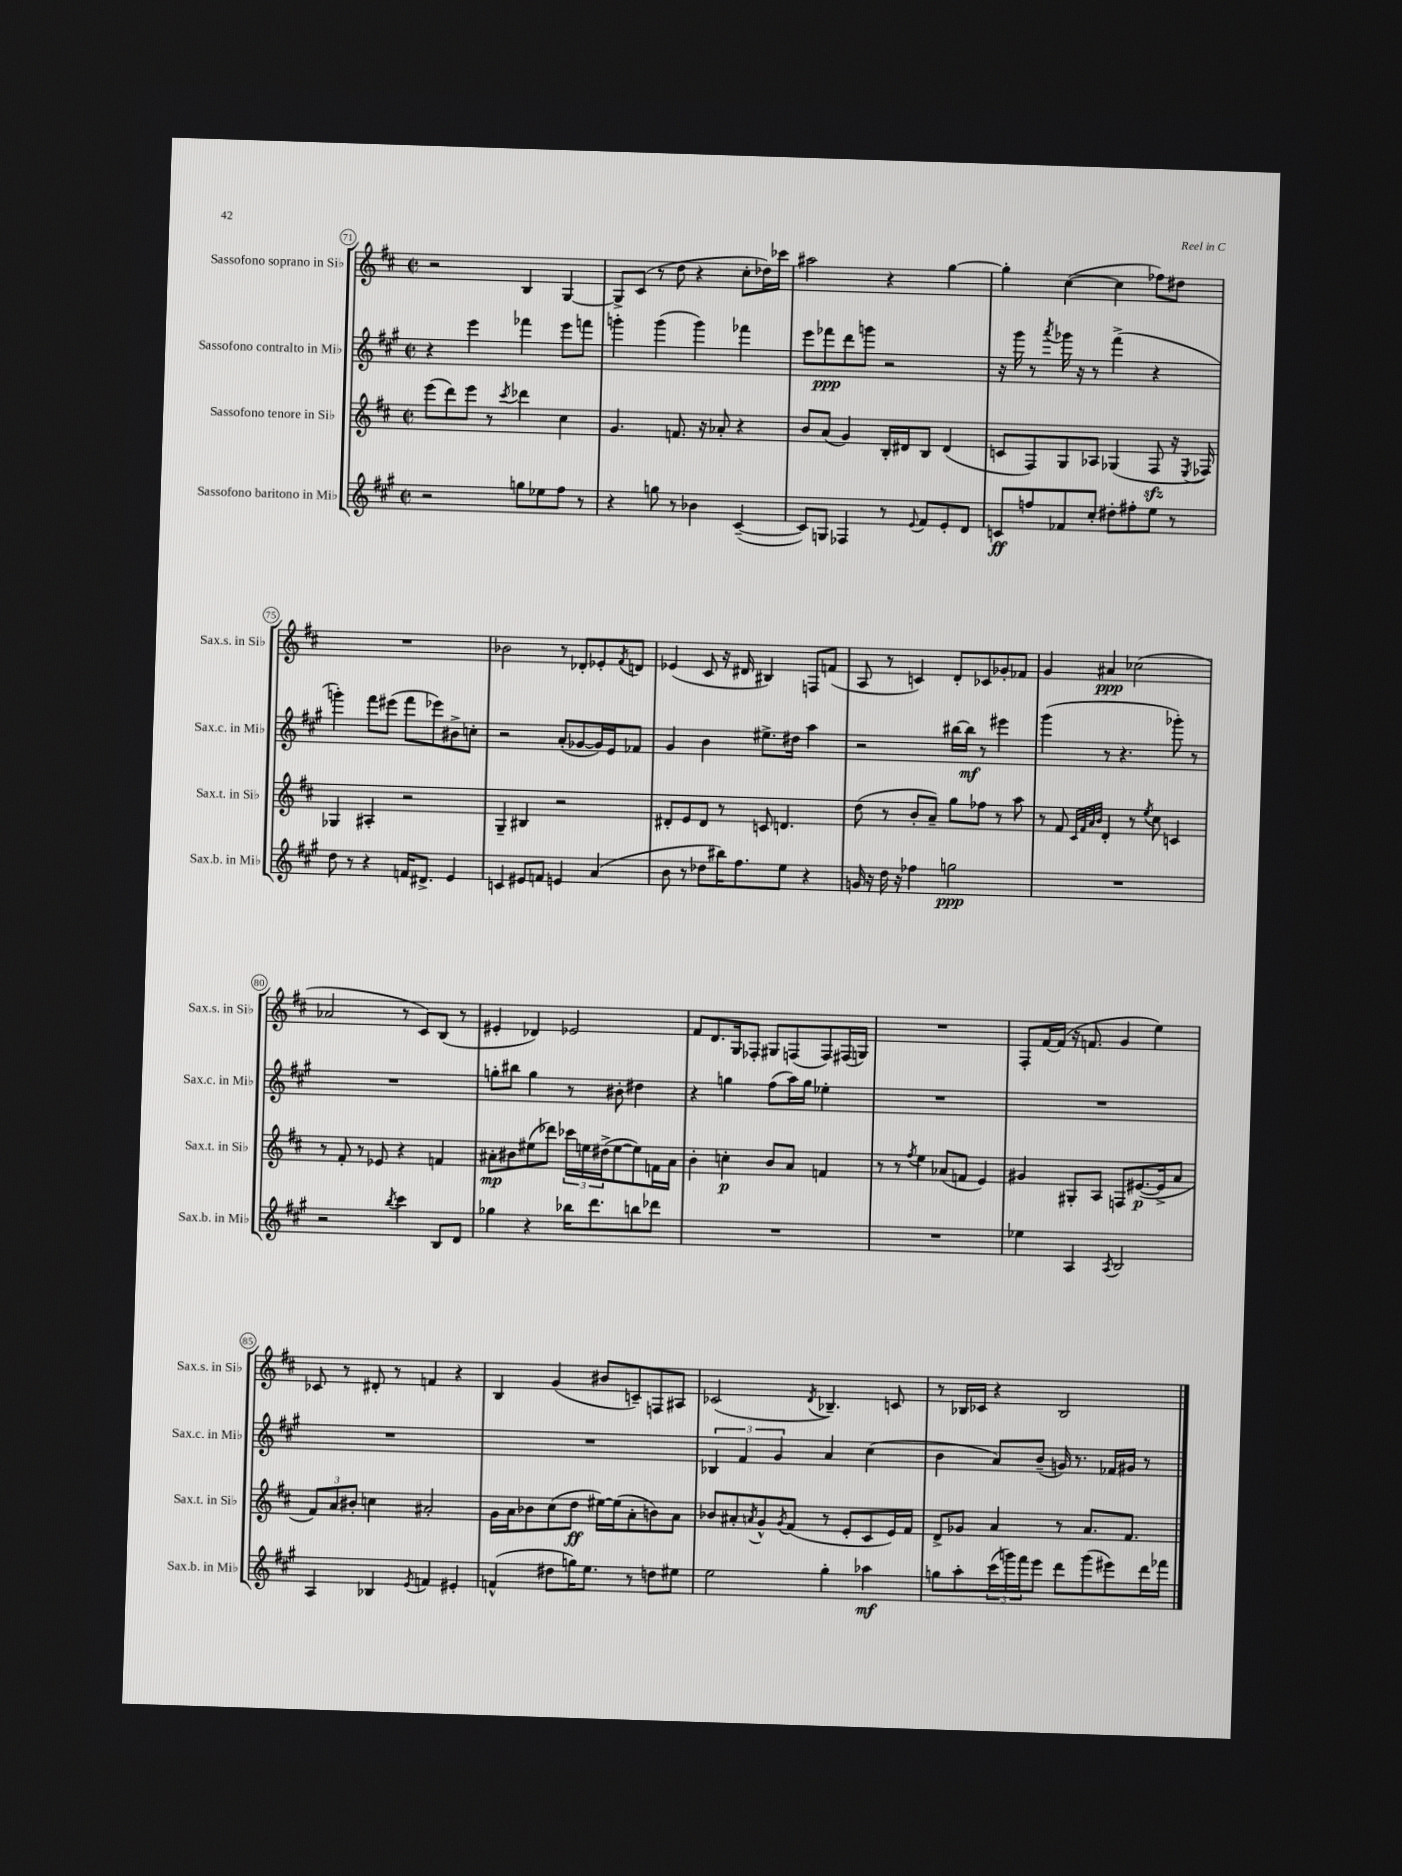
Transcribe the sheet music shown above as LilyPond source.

<<
\new StaffGroup <<
\new Staff = "s0" \with { instrumentName = "Sassofono soprano in Sib" shortInstrumentName = "Sax.s. in Sib" } {
    \clef treble \key d \major \defaultTimeSignature \time 2/2
    r2 b4 g4~ |
    g8-> cis'8( r8 d''8 r4 cis''8-. des''16) ces'''16 |
    ais''2 r4 g''4~ |
    g''4-. cis''4~( cis''4 fes''8) dis''8 |
    R1 |
    bes'2 r8 des'8-. ees'8-. \acciaccatura { fis'8 } d'8 |
    ees'4( cis'8 r16 dis'16 bis4) f8 f'8( |
    a8 r8 c'4) d'8-. ces'8 ges'8-. fes'8 |
    g'4 ais'4\ppp ces''2( |
    aes'2 r8 cis'8) b8( r8 |
    eis'4-. des'4) ees'2 |
    fis'8 d'8. g16 fes8-. gis8 f8( f8) fis16( g16) |
    R1 |
    fis8-. fis'16~ fis'16( r16 f'8. g'4 e''4) |
    ces'8 r8 dis'8-. r8 f'4 r4 |
    b4 g'4( bis'8 c'8--) f8 ais8 |
    ces'2( \acciaccatura { d'8 } bes4.--) c'8 |
    r8 bes16 ces'16 r4 bes2 \bar "|." |
}
\new Staff = "s1" \with { instrumentName = "Sassofono contralto in Mib" shortInstrumentName = "Sax.c. in Mib" } {
    \clef treble \key a \major \defaultTimeSignature \time 2/2
    r4 e'''4 fes'''4 e'''8 f'''8 |
    g'''4-. g'''4( g'''4) fes'''4 |
    e'''8 fes'''8\ppp d'''8 g'''8 r2 |
    r16 gis'''16 r8 \acciaccatura { a'''8 } ges'''16 r16 r8 fis'''4->( r4 |
    g'''4-.) fis'''8 eis'''8( fis'''8 ees'''8) bis'8-> c''8-. |
    r2 a'8-.( ges'8~ ges'16) e'16 fes'8 |
    gis'4 b'4 eis''8.-> dis''16 a''4 |
    r2 bis''16~ bis''16\mf r8 eis'''4 |
    gis'''4( r8 r4. ges'''8-.) r8 |
    R1 |
    g''8-. bis''8 g''4 r8 bis'8-. dis''4 |
    r4 g''4 fis''8( a''16) g''16 ees''4-. |
    R1 |
    R1 |
    R1 |
    R1 |
    \tuplet 3/2 { bes4 fis'4 gis'4 } a'4 cis''4( |
    b'4 a'8) b'8--( g'16) r8. fes'16 gis'16 r8 \bar "|." |
}
\new Staff = "s2" \with { instrumentName = "Sassofono tenore in Sib" shortInstrumentName = "Sax.t. in Sib" } {
    \clef treble \key d \major \defaultTimeSignature \time 2/2
    e'''8( d'''8) e'''8 r8 \acciaccatura { cis'''8 } des'''4 cis''4 |
    g'4. f'8. r16 aes'8-. r4 |
    b'8 a'8( g'4) b16-. dis'16 b8 dis'4( |
    c'8 fis8) g8 aes8 ges4( fis8\sfz r16 \acciaccatura { e8 } fes16) |
    ges4 ais4-. r2 |
    g4-- bis4 r2 |
    dis'8-. e'8 dis'8 r8 c'8 d'4. |
    d''8( r8 b'8-. a'8--) g''8 fes''8 r8 a''8 |
    r8 fis'8 \grace { cis'32 fis'32 a'32 b'32 } d'4-. r8 \acciaccatura { e''8 } cis''8 c'4 |
    r8 fis'8-. r8 ees'8 r4 f'4 |
    ais'8-.\mp bis'8 eis''8( des'''8) \tuplet 3/2 { ces'''16 e''16 dis''16->( } e''8~ e''8) f'16 ais'16 |
    b'4-. c''4-.\p b'8 a'8 f'4 |
    r8 r8 \acciaccatura { fis''8 } e''4 aes'8( f'8 e'4) |
    gis'4 gis8-. a8 f8 eis'8.~\p( eis'16-> a'8 |
    \tuplet 3/2 { fis'8) a'8 bis'8-. } c''4 ais'2-. |
    g'16 a'16 bes'8 cis''8( d''8\ff eis''16~) eis''16( a'8-. b'8) a'8 |
    bes'8 ais'8-. \acciaccatura { a'8 } g'8-^ \acciaccatura { g'8 } fis'8( r8 e'8-. cis'8 e'16) fis'16 |
    d'8-> ges'8 a'4 r8 a'8. fis'8. \bar "|." |
}
\new Staff = "s3" \with { instrumentName = "Sassofono baritono in Mib" shortInstrumentName = "Sax.b. in Mib" } {
    \clef treble \key a \major \defaultTimeSignature \time 2/2
    r2 g''8 ees''8 fis''8 r8 |
    r4 g''8 r8 bes'4 cis'4~--( |
    cis'8) g8 fes4 r8 \appoggiatura { e'8 } fis'8 e'8-. d'8 |
    c'8\ff f''8 fes'8 cis''8-. dis''8-. fis''8-. e''8 r8 |
    d''8 r8 r4 f'16 dis'8.-> e'4 |
    c'4 eis'8 f'8 e'4 a'4( |
    b'8 r8 des''8 bis''16) fis''8. e''8 r4 |
    g'16 r16 d''16 r16 fes''4 g''2\ppp |
    R1 |
    r2 \acciaccatura { b''8 } cis'''4 b8 d'8 |
    ges''4 r4 bes''16 d'''8. b''8 des'''8 |
    R1 |
    R1 |
    ees''4 a4 \acciaccatura { a8 } b2 |
    a4 bes4 \acciaccatura { e'8 } f'4 eis'4-. |
    f'4-^( dis''8 g''16) e''8. r8 d''8 eis''8 |
    e''2 gis''4-. aes''4\mf |
    g''8 a''8-. \tuplet 3/2 { cis'''16( g'''16) fis'''16 } e'''8 d'''8 g'''8( eis'''8) d'''16 fes'''16 \bar "|." |
}
>>
>>
\layout { \context { \Score currentBarNumber = #71 \override BarNumber.stencil = #(make-stencil-circler 0.1 0.3 ly:text-interface::print) } }
